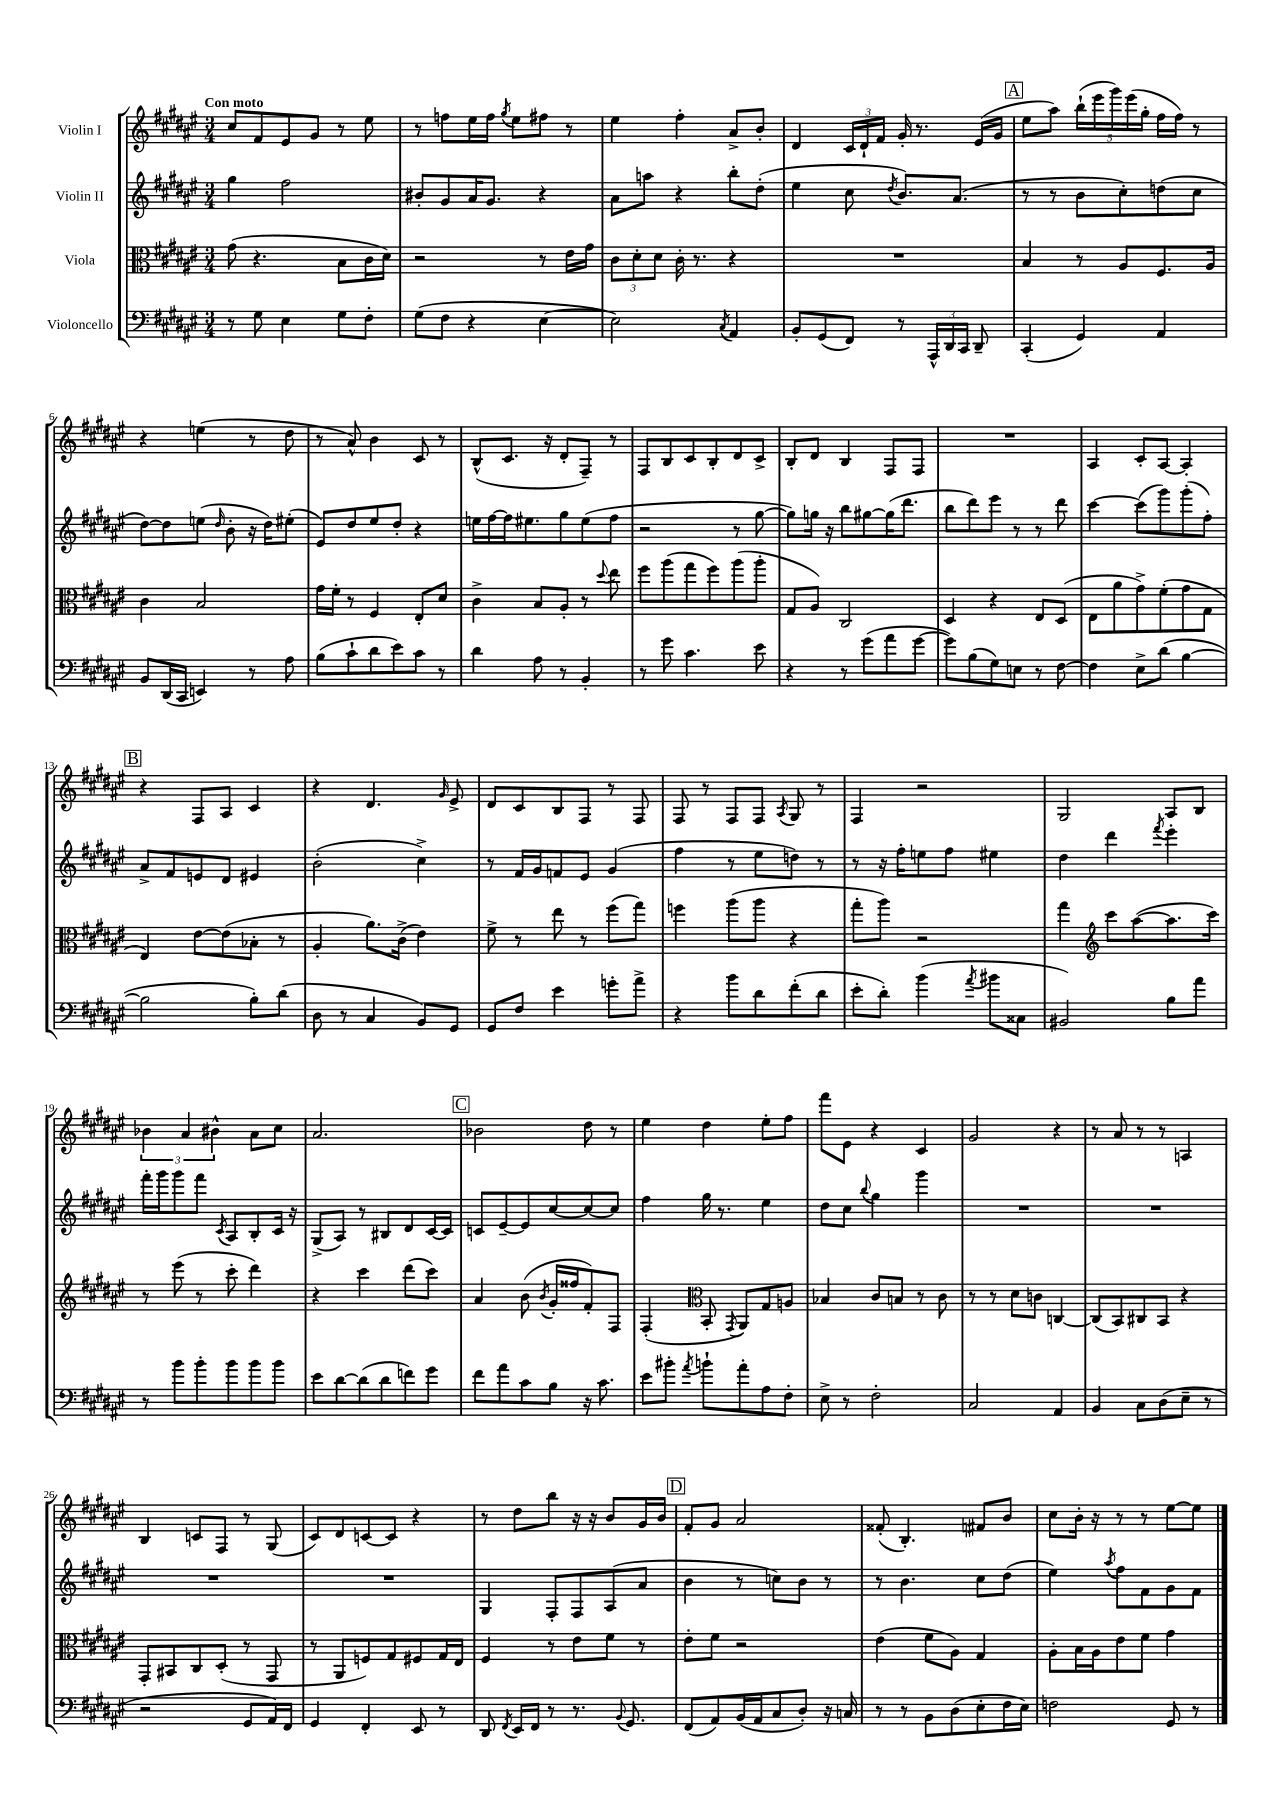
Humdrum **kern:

**kern	**kern	**kern	**kern
*part4	*part3	*part2	*part1
*staff4	*staff3	*staff2	*staff1
*I"Violoncello	*I"Viola	*I"Violin II	*I"Violin I
*clefF4	*clefC3	*clefG2	*clefG2
*k[f#c#g#d#a#e#]	*k[f#c#g#d#a#e#]	*k[f#c#g#d#a#e#]	*k[f#c#g#d#a#e#]
*M3/4	*M3/4	*M3/4	*M3/4
=1	=1	=1	=1
!	!	!	!LO:TX:a:B:t=Con moto
8r	(8g#\	4gg#\	8cc#/L
8G#\	4.r	.	8f#/
4E#\	.	2ff#\	8e#/
.	.	.	8g#/J
8G#\L	8B\L	.	8r
8F#'\J	16c#\L	.	8ee#\
.	16d#\JJ)	.	.
=2	=2	=2	=2
(8G#\L	2r	8b#X'/L	8r
8F#\J	.	8g#/	8ffn\L
4r	.	16a#/K	16ee#\L
.	.	8.g#/J	16ff\JJ
.	.	.	8qgg#/
.	.	.	8ee#\L
[4E#\	8r	4r	8ff#X\J
.	16e#\LL	.	8r
.	16g#\JJ	.	.
=3	=3	=3	=3
2E#\])	12c#\L	8a#\L	4ee#\
.	12d#'\	.	.
.	.	8aan\J	.
.	12d#\J	.	.
.	16c#'\	4r	4ff#'\
.	8.r	.	.
8qC#/	.	.	.
4AA#/	4r	8bb'\L	8a#^/L
.	.	(8dd#'\J	8b'/J
=4	=4	=4	=4
8BB'/L	2.r	4ee#\	4d#/
(8GG#/	.	.	.
8FF#/J)	.	8cc#\	24c#/LL
.	.	.	24d#`/
.	.	.	24f#/JJ
.	.	8qdd#/	.
8r	.	8.b/L)	16g#'/
.	.	.	8.r
24AAA#^^/LL	.	.	.
24DD#/	.	.	.
.	.	(8.a#/J	.
24CC#/JJ	.	.	.
8DD#~/	.	.	(16e#/LL
.	.	.	16g#/JJ
!!LO:REH:place=s1:t=A
=5	=5	=5	=5
(4CC#'/	4B/	8r	8ee#\L
.	.	8r	8aa#\J)
4GG#/)	8r	8b\L	(20bb`\LL
.	.	.	20eee#\
.	.	.	20ggg#\)
.	8A#/L	8cc#'\)	.
.	.	.	(20eee#\
.	.	.	20gg#'\JJ
4AA#/	8.F#/	(8ddn\	16ff#\LL
.	.	.	16ff#\JJ)
.	.	8cc#\J	8r
.	16A#/Jk	.	.
!!LO:LB:g=z
=6	=6	=6	=6
8BB/L	4c#\	[8dd#\L)	4r
(16DD#/L	.	8dd#\]	.
16CC#/JJ	.	.	.
4EEn/)	2B/	(8een\J	(4een\
.	.	16qqdd#/	.
.	.	8b'\	.
8r	.	16r	8r
.	.	16dd#\KL)	.
8A#\	.	(8ee#X'\J	8dd#\
=7	=7	=7	=7
(8B\L	16g#\LL	8e#/L)	8r
.	16f#'\JJ	.	.
8c#`\	8r	8dd#/	8a#^^/)
8d#\	4F#/	8ee#/	4b\
8e#\)	.	8dd#'/J	.
8c#\J	8E#'/L	4r	8c#/
8r	8d#/J	.	8r
=8	=8	=8	=8
4d#\	4c#^\	16een\LL	(8B^^/L
.	.	[16ff#\	.
.	.	16ff#\J]	8.c#/J
.	.	8.ee#X\	.
8A#\	8B/L	.	.
.	.	.	16r
8r	8A#'/J	8gg#\	8d#'/L
4BB'/	8r	(8ee#\	8F#~/J)
.	8qqdd#/	.	.
.	8ee#\	8ff#\J	8r
=9	=9	=9	=9
8r	8ff#\L	2r	8F#/L
8g#\	(8aa#\	.	8B/
4.c#\	8gg#\	.	8c#/
.	8ff#\)	.	8B'/
.	(8aa#\	8r	8d#/
8e#\	8aa#'\J	[8gg#\	8c#^/J
=10	=10	=10	=10
4r	8G#/L	8gg#\L])	8B'/L
.	8A#/J)	16ggn\Jk	8d#/J
.	.	16r	.
8r	2C#/	8bb\L	4B/
(8g#\L	.	[8gg#X\	.
8a#\	.	(16gg#\K]	8F#/L
.	.	8.ddd#\J	.
[8g#\J	.	.	8F#/J
=11	=11	=11	=11
8g#\L])	4D#/	8bb\L	2.r
(8B\	.	8ddd#\)	.
8G#\)	4r	8eee#\J	.
8En\J	.	8r	.
8r	8E#/L	8r	.
[8F#\	(8D#/J	8ddd#\	.
=12	=12	=12	=12
4F#\]	8E#\L	[4ccc#\	4A#/
.	8a#\	.	.
8E#^\L	8g#^\)	(8ccc#\L]	8c#'/L
(8d#\J	(8f#'\	8ggg#\)	[8A#/J
[4B\	8g#\	(8ggg#'\	4A#'/]
.	8G#\J	8ff#'\J)	.
!!LO:LB:g=z
!!LO:REH:place=s1:t=B
=13	=13	=13	=13
2B\]	4E#/)	8a#^/L	4r
.	.	8f#/	.
.	[8e#\L	8en/	8F#/L
.	(8e#\]	8d#/J	8A#/J
8B'\L)	8B-X'\J	4e#X/	4c#/
(8d#\J	8r	.	.
=14	=14	=14	=14
8D#\	4A#'/	(2b'\	4r
8r	.	.	.
4C#/	8.a#\L)	.	4.d#/
.	(16c#^\Jk	.	.
8BB/L)	4e#\)	4cc#^\)	.
.	.	.	16qqg#/
8GG#/J	.	.	8e#^/
=15	=15	=15	=15
8GG#/L	8f#^\	8r	8d#/L
8F#/J	8r	16f#/LL	8c#/
.	.	16g#/J	.
4e#\	8ee#\	8fn/	8B/
.	8r	8e#/J	8F#/J
8gn'\L	(8ff#\L	(4g#/	8r
8a#^\J	8gg#\J)	.	8F#/
=16	=16	=16	=16
4r	4ffn\	4ff#\	8F#/
.	.	.	8r
8b\L	(8aa#\L	8r	8F#/L
8d#\	8aa#\J	8ee#\L	8F#/J
.	.	.	8qA#/
(8f#'\	4r	8ddn\J)	8G#/
8d#\J	.	8r	8r
=17	=17	=17	=17
8e#'\L	8gg#'\L	8r	4F#/
8d#'\J)	8aa#\J)	16r	.
.	.	16ff#'\KL	.
(4b\	2r	8een\	2r
.	.	8ff#\J	.
8qa#/	.	.	.
8b#X\L	.	4ee#X\	.
8C##X\J	.	.	.
=18	=18	=18	=18
2BB#X/)	4gg#\	4dd#\	2G#/
*	*clefG2	*	*
.	8ccc#\L	4ddd#\	.
.	([8aa#\	.	.
.	.	8qfff#/	.
8B\L	8.aa#\]	4eee#'\	8A#/L
8a#\J	.	.	8B/J
.	16ccc#\Jk)	.	.
!!LO:LB:g=z
=19	=19	=19	=19
8r	8r	16fff#'\LL	6b-X\
.	.	16ggg#\J	.
8b\L	(8eee#\	8ggg#\	.
.	.	.	6a#/
8b'\	8r	8fff#\J	.
.	.	.	6b#X^^\
.	.	8qc#/	.
8b\	8ccc#'\	8A#/L	.
8b\	4ddd#\)	8B'/	8a#\L
8b\J	.	16c#/Jk	8cc#\J
.	.	16r	.
=20	=20	=20	=20
8e#\L	4r	(8G#^/L	2.a#/
[8d#\	.	8A#/J)	.
(8d#\]	4ccc#\	8r	.
8d#\	.	8B#X/L	.
8fn\)	(8ddd#\L	8d#/	.
8g#\J	8ccc#\J)	[16c#/L	.
.	.	16c#/JJ]	.
!!LO:REH:place=s1:t=C
=21	=21	=21	=21
8f#\L	4a#/	8cn/L	2b-X\
8a#\	.	[8e#~/	.
8c#\	(8b\	8e#/]	.
.	8qb/	.	.
8B\J	16g#'/LL	[8cc#/	.
.	16ff##X/J	.	.
16r	8f#'/)	8cc#/_	8dd#\
8.c#\	.	.	.
.	8F#/J	8cc#/J]	8r
=22	=22	=22	=22
8e#\L	(4F#'/	4ff#\	4ee#\
8b#X'\J	.	.	.
8qa#/	.	.	.
*	*clefC3	*	*
8bn`\L	8BB'/	16gg#\	4dd#\
.	.	8.r	.
.	8qGG#/	.	.
8a#'\	8AA#/L)	.	.
8A#\	8G#/	4ee#\	8ee#'\L
8F#'\J	8An/J	.	8ff#\J
=23	=23	=23	=23
8E#^\	4B-X/	8dd#\L	8fff#\L
8r	.	8cc#\J	8e#\J
.	.	8qqbb/	.
2F#'\	8c#/L	4gg#\	4r
.	8Bn/J	.	.
.	8r	4ggg#\	4c#/
.	8c#\	.	.
=24	=24	=24	=24
2C#/	8r	2.r	2g#/
.	8r	.	.
.	8d#\L	.	.
.	8cn\J	.	.
4AA#/	[4Cn/	.	4r
=25	=25	=25	=25
4BB/	(8C/L]	2.r	8r
.	8BB/)	.	8a#/
8C#\L	8C#X/	.	8r
(8D#\	8BB/J	.	8r
8E#~\J	4r	.	4An/
8r	.	.	.
!!LO:LB:g=z
=26	=26	=26	=26
2r	8GG#'/L	2.r	4B/
.	8BB#X/	.	.
.	8C#/	.	8cn/L
.	(8D#'/J	.	8F#/J
8GG#/L	8r	.	8r
16AA#/L)	8GG#/	.	(8G#/
16FF#/JJ	.	.	.
=27	=27	=27	=27
4GG#/	8r	2.r	8c#/L)
.	8AA#/L	.	8d#/
4FF#'/	8Fn/)	.	[8cn/
.	8G#/	.	8c/J]
8EE#/	8F#X/	.	4r
8r	16G#/L	.	.
.	16E#/JJ	.	.
=28	=28	=28	=28
8DD#/	4F#/	4G#/	8r
8qFF#/	.	.	.
16EE#/LL	.	.	8dd#\L
16FF#/JJ	.	.	.
8r	8r	8F#'/L	8bb\J
8.r	8e#\L	8F#/	16r
.	.	.	16r
.	8f#\J	(8A#/	8b/L
8qqBB/	.	.	.
8.GG#/	.	.	.
.	8r	8a#/J	16g#/L
.	.	.	16b/JJ
!!LO:REH:place=s1:t=D
=29	=29	=29	=29
(8FF#/L	8e#'\L	4b\	8f#'/L
8AA#/)	8f#\J	.	8g#/J
(16BB/L	2r	8r	2a#/
16AA#/J	.	.	.
8C#/	.	8ccn\L)	.
8D#'/J)	.	8b\J	.
16r	.	8r	.
16Cn/	.	.	.
=30	=30	=30	=30
8r	(4e#\	8r	(8f##X'/
8r	.	4.b\	4.B'/)
8BB\L	8f#\L	.	.
(8D#\	8A#\J)	.	.
8E#'\	4G#/	8cc#\L	8f#X/L
16F#\L	.	(8dd#\J	8b/J
16E#\JJ)	.	.	.
=31	=31	=31	=31
2Fn\	8A#'\L	4ee#\)	8cc#\L
.	16B\L	.	16b'\Jk
.	16A#\J	.	16r
.	.	8qaa#/	.
.	8e#\	8ff#\L	8r
.	8f#\J	8f#\	8r
8GG#/	4g#\	8g#\	[8ee#\L
8r	.	8f#\J	8ee#\J]
==	==	==	==
*-	*-	*-	*-
